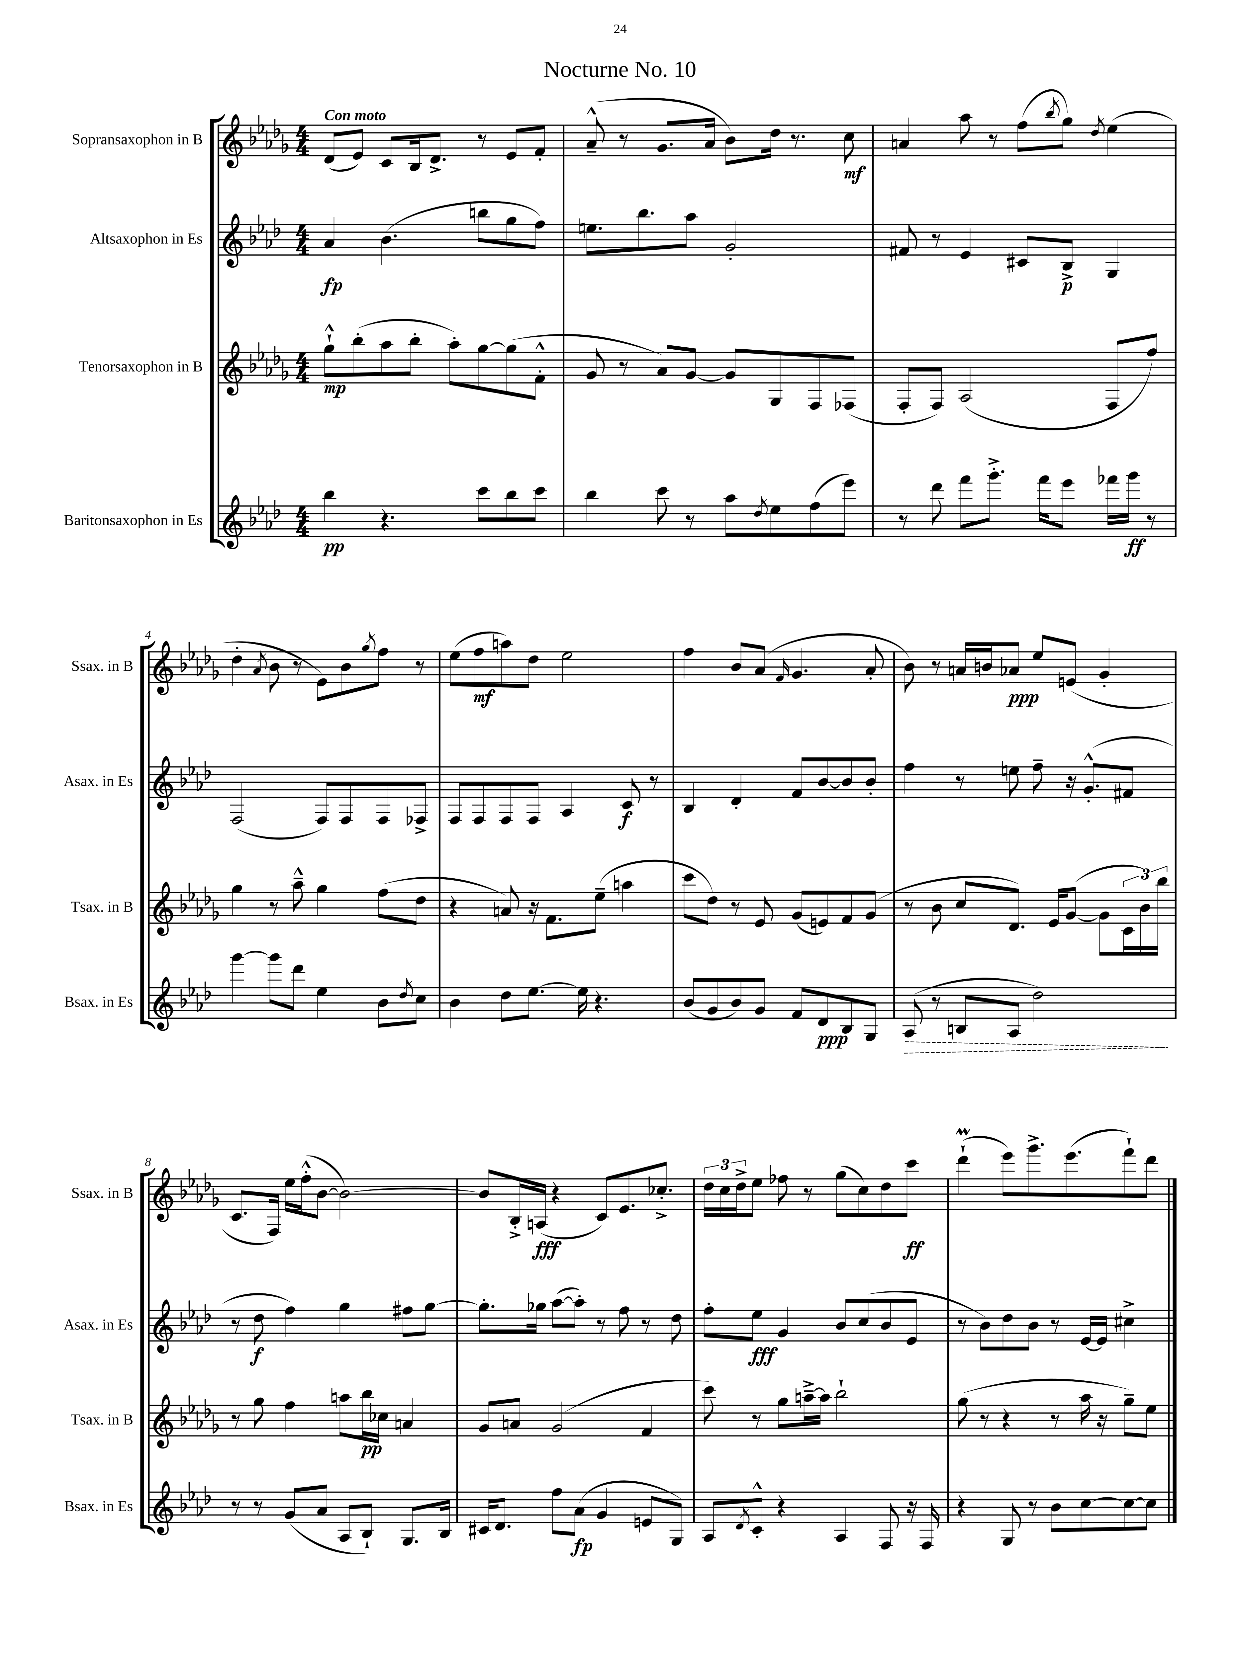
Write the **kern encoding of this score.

**kern	**kern	**kern	**kern
*staff4	*staff3	*staff2	*staff1
*clefG2	*clefG2	*clefG2	*clefG2
*k[b-e-a-d-]	*k[b-e-a-d-g-]	*k[b-e-a-d-]	*k[b-e-a-d-g-]
*M4/4	*M4/4	*M4/4	*M4/4
4bb-	8gg-`^^	4a-	(8d-
.	(8bb-'	.	8e-)
4.r	8aa-	(4.b-	8c
.	8bb-'	.	16B-
.	.	.	8.d-^
.	8aa-')	.	.
8ccc	[8gg-	8bb	8r
8bb-	(8gg-]	8gg	8e-
8ccc	8f'^^	8ff)	8f'
=	=	=	=
4bb-	8g-	8.ee	(8a-~^^
.	8r	.	8r
.	.	8.bb-	.
8ccc	8a-)	.	8.g-
8r	[8g-	8aa-	.
.	.	.	16a-
8aa-	8g-]	2g'	8b-)
8qdd-	.	.	.
8ee-	8G-	.	16dd-
.	.	.	8.r
(8ff	8F	.	.
8eee-)	(8F-	.	8cc
=	=	=	=
8r	8F'	8f#	4a
8ddd-	8F)	8r	.
8fff	(2A-	4e-	8aa-
8.ggg'^	.	.	8r
.	.	8c#	(8ff
16fff	.	.	.
.	.	.	8qbb-
8eee-	.	8B-^	8gg-)
.	.	.	8qdd-
16fff-	8F	4G	(4ee-
16ggg	.	.	.
8r	8ff)	.	.
=	=	=	=
[4ggg	4gg-	(2F	4dd-'
.	.	.	8qa-
8ggg]	8r	.	8b-
8ddd-	8aa-~^^	.	8r
4ee-	4gg-	8F)	8e-)
.	.	8F	8b-
.	.	.	8qgg-
8b-	(8ff	8F	8ff
8qdd-	.	.	.
8cc	8dd-	8F-^	8r
=	=	=	=
4b-	4r	8F	(8ee-
.	.	8F	8ff
8dd-	8a)	8F	8aa)
[8.ee-	16r	8F	8dd-
.	8.f	.	.
.	.	4A-	2ee-
16ee-]	.	.	.
4.r	(8ee-~	.	.
.	4aa	8c	.
.	.	8r	.
=	=	=	=
(8b-	8ccc	4B-	4ff
8g	8dd-)	.	.
8b-)	8r	4d-'	8b-
8g	8e-	.	(8a-
.	.	.	16qqf
8f	(8g-	8f	4.g-
8d-	8e)	[8b-	.
8B-	8f	8b-]	.
8G	(8g-	8b-'	8a-'
=	=	=	=
(8A-	8r	4ff	8b-)
8r	8b-	.	8r
8B	8cc	8r	16a
.	.	.	16b
8A-	8.d-)	8ee	8a-
2dd-)	.	8ff~	8ee-
.	16e-	.	.
.	([8g-	16r	(8e
.	.	(8.g'^^	.
.	8g-]	.	4g-'
.	24c	8f#	.
.	24b-)	.	.
.	24bb-	.	.
=	=	=	=
8r	8r	8r	8.c
8r	8gg-	8dd-	.
.	.	.	16F)
(8g	4ff	4ff)	16ee-
.	.	.	(16ff'^^
8a-	.	.	[8b-
8A-	8aa	4gg	2b-_)
8B-`)	16bb-	.	.
.	16cc-	.	.
8.G	4a	8ff#	.
.	.	[8gg	.
16B-	.	.	.
=	=	=	=
16c#	8g-	8.gg']	8b-]
8.d-	.	.	.
.	8a	.	16B-'^
.	.	16gg-	(16A
8ff	(2g-	([8aa-	4r
(8a-	.	8aa-'])	.
4g	.	8r	8c)
.	.	8ff	8.e-
8e	4f	8r	.
.	.	.	8.cc-'^
8G)	.	8dd-	.
=	=	=	=
8A-	8ccc)	8ff'	24dd-
.	.	.	24cc
.	.	.	24dd-^
8qd-	.	.	.
8c'^^	8r	8ee-	8ee-
4r	8gg-	4g	8ff-
.	[16aa~^	.	8r
.	16aa]	.	.
4A-	2bb-`	8b-	(8gg-
.	.	(8cc	8cc)
8F	.	8b-	8dd-
16r	.	8e-	8ccc
16F	.	.	.
=	=	=	=
4r	(8gg-	8r	(4ddd-`
.	8r	8b-)	.
8G	4r	8dd-	8eee-)
8r	.	8b-	8.ggg-^
8b-	8r	8r	.
.	.	.	(8.eee-
[8cc	16aa-	[16e-	.
.	16r	16e-]	.
8cc_	8gg-~)	4cc#^	8fff`)
8cc]	8ee-	.	8ddd-
==	==	==	==
*-	*-	*-	*-
